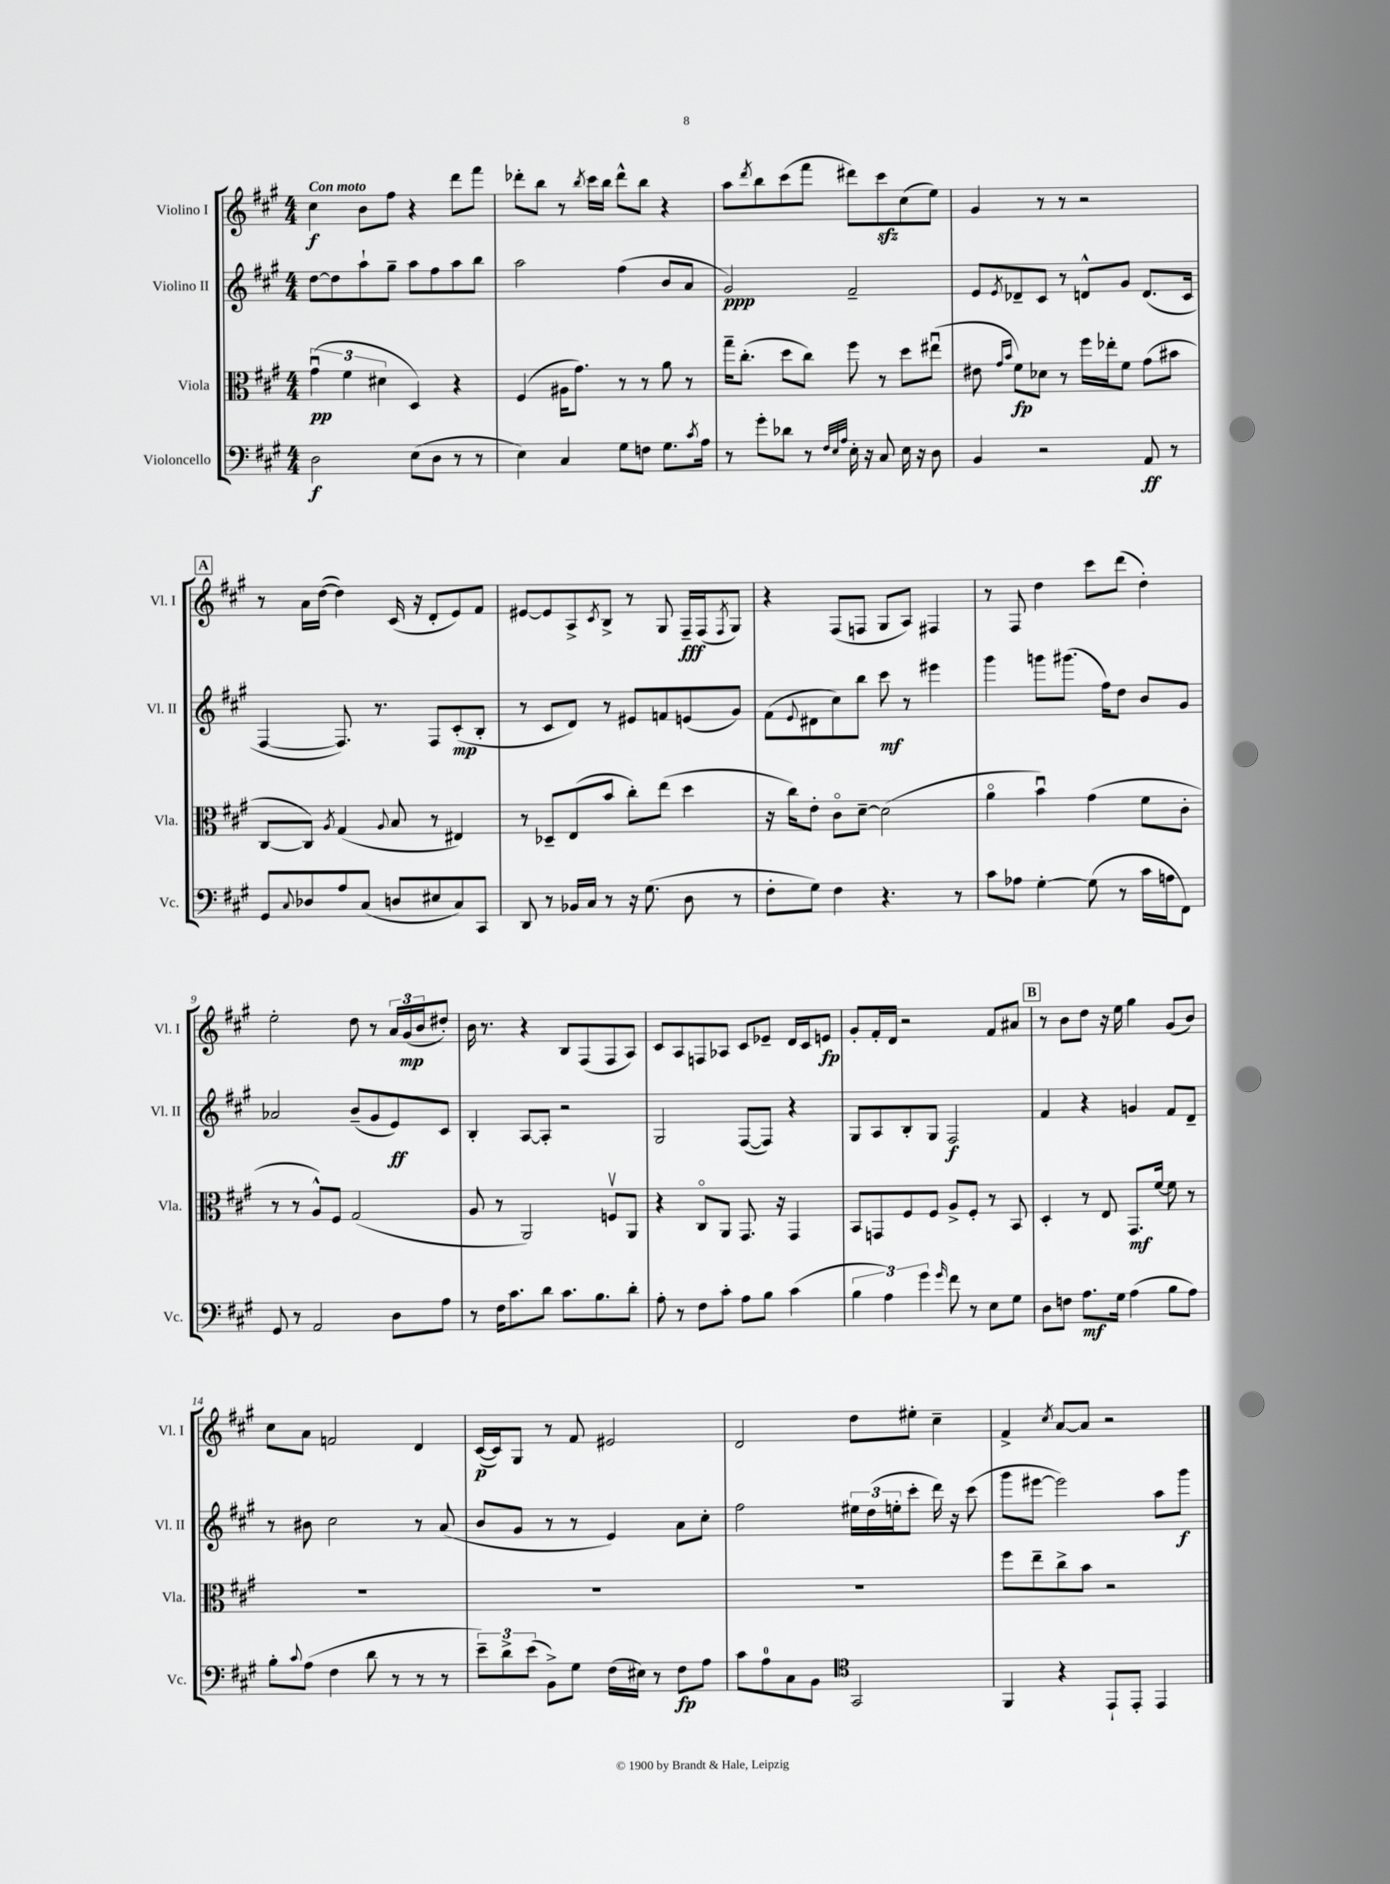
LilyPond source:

<<
\new StaffGroup <<
\new Staff = "s0" \with { instrumentName = "Violino I" shortInstrumentName = "Vl. I" } {
    \clef treble \key a \major \numericTimeSignature \time 4/4 \tempo "Con moto"
    cis''4\f b'8 fis''8 r4 d'''8 fis'''8 |
    des'''8-. b''8 r8 \acciaccatura { b''8 } cis'''16 b''16 des'''8-^ b''8 r4 |
    a''8 \acciaccatura { d'''8 } b''8 cis'''8( fis'''8 dis'''8) cis'''8\sfz cis''8( e''8) |
    gis'4 r8 r8 r2 |
    \mark \markup { \box "A" } r8 a'16 d''16~( d''4) cis'16( r16 d'8-. e'8) fis'8 |
    eis'8~ eis'8 a8-> \acciaccatura { cis'8 } b8-> r8 gis8 fis16--\fff fis16( \acciaccatura { fis8 } gis8) |
    r4 fis8( f8 gis8 a8) fis4 |
    r8 fis8 d''4 cis'''8 d'''8( d''4-.) |
    e''2-. d''8 r8 \tuplet 3/2 { a'16 gis'16\mp( b'16 } dis''8-.) |
    b'16 r8. r4 b8 fis8( fis8 a8) |
    cis'8 a8 f8 aes8 cis'8 ees'8-- d'16 cis'16 e'8\fp |
    gis'8-. fis'16-. d'16 r2 fis'8 ais'8 |
    \mark \markup { \box "B" } r8 b'8 d''8 r16 e''16 gis''4 gis'8( b'8) |
    cis''8 a'8 f'2 d'4 |
    cis'16~\p( cis'16) gis8 r8 fis'8 eis'2 |
    d'2 d''8 eis''8-. cis''4-- |
    fis'4-> \acciaccatura { cis''8 } a'8~ a'8 r2 \bar "|." |
}
\new Staff = "s1" \with { instrumentName = "Violino II" shortInstrumentName = "Vl. II" } {
    \clef treble \key a \major \numericTimeSignature \time 4/4
    d''8~ d''8 a''8-! gis''8-- a''8 fis''8 a''8 b''8 |
    a''2 fis''4( b'8 a'8 |
    gis'2\ppp) fis'2-- |
    e'8 \acciaccatura { e'8 } des'8-- cis'8 r8 d'8-^ gis'8 d'8.( cis'16 |
    \mark \markup { \box "A" } fis4~ fis8.) r8. fis8 cis'8-.\mp( b8-. |
    r8 cis'8 d'8) r8 eis'8 f'8 e'8( gis'8) |
    fis'8( \appoggiatura { e'8 } dis'8 cis''8) b''8 cis'''8\mf r8 eis'''4 |
    gis'''4 g'''8 gis'''8.( fis''16) d''8 b'8 gis'8 |
    aes'2 b'8--( gis'8 e'8\ff) cis'8 |
    b4-. a8~ a8-. r2 |
    gis2 fis8~( fis8) r4 |
    gis8 a8 b8-. gis8 fis2\f |
    \mark \markup { \box "B" } fis'4 r4 g'4 fis'8 d'8-- |
    r8 bis'8 cis''2 r8 a'8( |
    b'8 gis'8 r8 r8 e'4) a'8 cis''8-. |
    fis''2 \tuplet 3/2 { eis''16 d''16( e''16-. } cis'''8-. d'''16) r16 cis'''8( |
    gis'''8 eis'''8~ eis'''2) a''8 gis'''8\f \bar "|." |
}
\new Staff = "s2" \with { instrumentName = "Viola" shortInstrumentName = "Vla." } {
    \clef alto \key a \major \numericTimeSignature \time 4/4
    \tuplet 3/2 { gis'4\downbow\pp( fis'4 dis'4 } d4) r4 |
    fis4( ais16 gis'8.) r8 r8 a'8 r8 |
    gis''16-- cis''8.-.( d''8 cis''8) fis''8 r8 d''8 eis''8\downbow( |
    eis'8 \grace { gis'16 b'16 } fis'8\fp) des'8 r8 fis''16 ees''16-. fis'8 gis'8( bis'8 |
    \mark \markup { \box "A" } cis8~ cis8) \acciaccatura { a8 } gis4( \appoggiatura { a8 } b8 r8 eis4) |
    r8 des8-- e8( b'8 cis''8-.) e''8( d''4 |
    r16 cis''16) e'8-. cis'8\flageolet d'8~-- d'2( |
    a'4\flageolet b'4\downbow) gis'4( fis'8 cis'8-. |
    r8 r8 a8-^) fis8 gis2( |
    a8 r8 a,2) f8\upbow a,8 |
    r4 cis8\flageolet a,8 gis,8. r16 gis,4 |
    b,8 g,8 fis8 fis8 a8-> fis8-. r8 b,8 |
    \mark \markup { \box "B" } d4-. r8 e8 gis,8.\mf fis'16~ fis'8 r8 |
    R1 |
    R1 |
    R1 |
    fis''8 e''8-- cis''8-> b'8 r2 \bar "|." |
}
\new Staff = "s3" \with { instrumentName = "Violoncello" shortInstrumentName = "Vc." } {
    \clef bass \key a \major \numericTimeSignature \time 4/4
    d2\f e8( d8 r8 r8 |
    e4) cis4 gis8 f8 gis8. \acciaccatura { cis'8 } a16 |
    r8 gis'8-. des'8 r8 \grace { fis32 e32 a32 } e16-. r16 cis8 e16 r16 d8 |
    b,4 r2 a,8\ff r8 |
    \mark \markup { \box "A" } gis,8 \appoggiatura { cis8 } des8 a8 cis8( d8 eis8 cis8) cis,8 |
    d,8 r8 bes,16 cis16 r8 r16 gis8.( d8 r8 |
    fis8-. gis8) fis4 r4. r8 |
    cis'8 aes8 gis4~-. gis8( r8 cis'16 a16 fis,8) |
    gis,8 r8 a,2 d8 a8 |
    r8 fis16 cis'8. d'8 cis'8. b8. d'8-. |
    a8-. r8 fis8 cis'8-. a8 b8 cis'4( |
    \tuplet 3/2 { b4 a4) gis'4 } \grace { gis'16 } fis'8 r8 e8 gis8 |
    \mark \markup { \box "B" } d8 f8 a8.\mf gis16 a4( b8 a8) |
    b8-. \appoggiatura { cis'8 } a8( fis4 d'8 r8 r8 r8 |
    \tuplet 3/2 { e'8--) d'8-> e'8( } b,8->) gis8 fis16( eis16) r8 fis8\fp a8 |
    cis'8 a8-0 cis8 b,8 \clef tenor gis,2 |
    fis,4 r4 e,8-! e,8-. e,4 \bar "|." |
}
>>
>>
